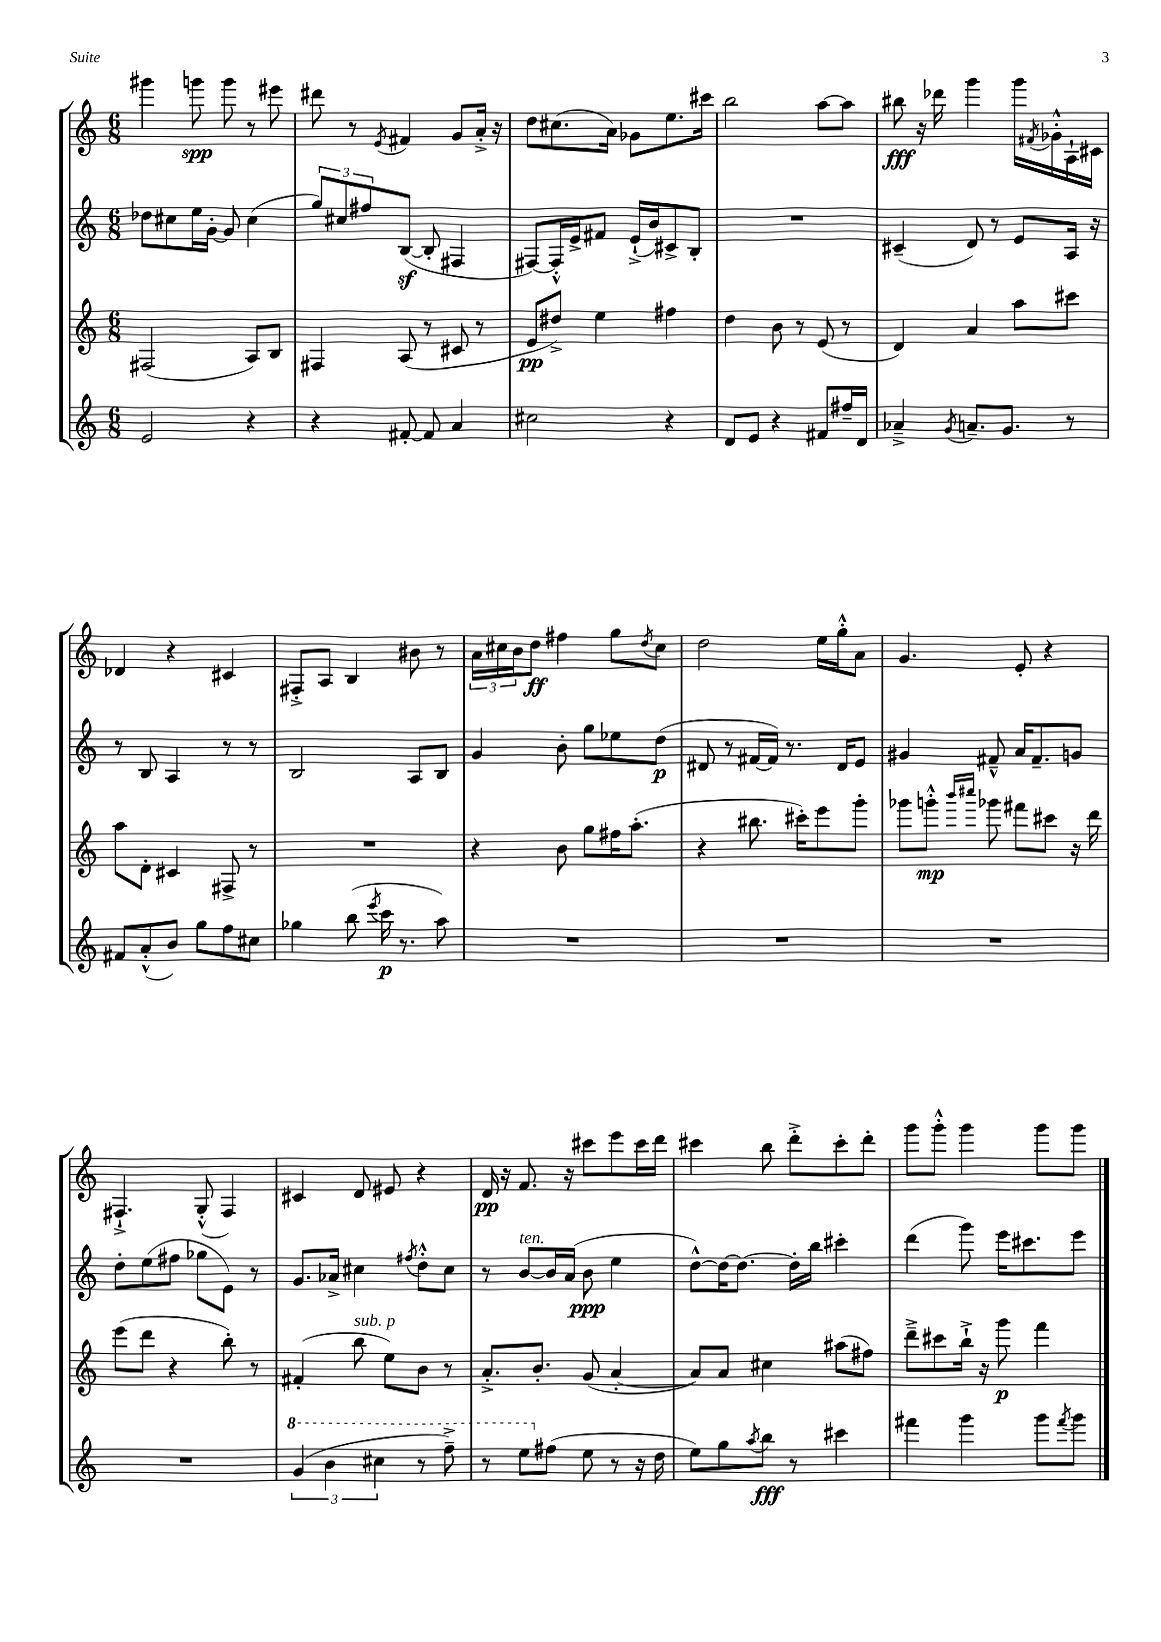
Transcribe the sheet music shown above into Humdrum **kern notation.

**kern	**kern	**kern	**kern
*staff4	*staff3	*staff2	*staff1
*clefG2	*clefG2	*clefG2	*clefG2
*k[]	*k[]	*k[]	*k[]
*M6/8	*M6/8	*M6/8	*M6/8
2e	(2F#	8dd-	4ggg#
.	.	8cc#	.
.	.	16ee	8ggg
.	.	[16g'	.
.	.	8g]	8ggg
4r	8A)	(4cc#	8r
.	8B	.	8eee#
=	=	=	=
4r	4F#	12gg)	8ddd#
.	.	12cc#	.
.	.	.	8r
.	.	12ff#	.
.	.	.	8qe
[8f#'	(8A	([8B	4f#
8f#]	8r	8B']	.
4a	8c#	4F#	8g
.	8r	.	16a'^
.	.	.	16r
=	=	=	=
2cc#	8e	[8F#)	8dd
.	8dd#^)	16F#'^^]	(8.cc#
.	.	16e^	.
.	4ee	8f#	.
.	.	.	16a)
.	.	(16e`^	8g-
.	.	16b)	.
4r	4ff#	8c#^	8.ee
.	.	8B'	.
.	.	.	16ccc#
=	=	=	=
8d	4dd	2.r	2bb
8e	.	.	.
4r	8b	.	.
.	8r	.	.
8f#	(8e	.	[8aa
16ff#~	8r	.	8aa]
16d	.	.	.
=	=	=	=
4a-~^	4d)	(4c#~	8bb#
.	.	.	16r
.	.	.	16ddd-
8qg	.	.	.
8.a~	4a	8d)	4ggg
.	.	8r	.
8.g	.	.	.
.	8aa	8e	16ggg
.	.	.	8qf#
.	.	.	16g-'^^
8r	8ccc#	16A	16A`
.	.	16r	16c#
=	=	=	=
8f#	8aa	8r	4d-
(8a'^^	8d'	8B	.
8b)	4c#	4A	4r
8gg	.	.	.
8ff	8F#^	8r	4c#
8cc#	8r	8r	.
=	=	=	=
4gg-	2.r	2B	8F#'^
.	.	.	8A
(8bb	.	.	4B
8qeee	.	.	.
16ccc	.	.	.
8.r	.	.	.
.	.	8A	8b#
8aa)	.	8B	8r
=	=	=	=
2.r	4r	4g	24a
.	.	.	24cc#
.	.	.	24b
.	.	.	8dd
.	8b	8b'	4ff#
.	8gg	8gg	.
.	16ff#	8ee-	8gg
.	(8.aa'	.	.
.	.	.	8qdd
.	.	(8dd	8cc#
=	=	=	=
2.r	4r	8d#	2dd
.	.	8r	.
.	8.bb#	[16f#	.
.	.	16f#])	.
.	.	8.r	.
.	16ccc#')	.	.
.	8eee	.	16ee
.	.	16d#	16gg'^^
.	8ggg'	8e	8a
=	=	=	=
2.r	8ggg-	4g#	4.g
.	8ggg'^^	.	.
.	16qqbbb	.	.
.	16qqcccc#	.	.
.	8ggg-	8f#~^^	.
.	8fff#	16a	8e'
.	.	8.f#~	.
.	8ccc#	.	4r
.	16r	8g	.
.	16ddd	.	.
=	=	=	=
2.r	(8eee	8dd'	4.F#`^
.	8ddd	(8ee	.
.	4r	8ff#	.
.	.	8gg-	(8G'^^
.	8bb')	8e)	4F#)
.	8r	8r	.
=	=	=	=
(6gg	(4f#'	8.g	4c#
6bb	.	.	.
.	.	16a-^	.
.	8bb	4cc#	8d
6ccc#	.	.	.
.	8ee)	.	8e#
.	.	8qff#	.
8r	8b	8dd'^^	4r
8fff~^)	8r	8cc#	.
=	=	=	=
8r	8.a'^	8r	16d
.	.	.	16r
8eee	.	[8b	8.f
.	8.b'	.	.
(8ff#	.	16b]	.
.	.	(16a	16r
8ee	(8g	8b	8ccc#
8r	[4a'	4ee	8eee
16r	.	.	16ccc#
16dd	.	.	16ddd
=	=	=	=
8ee)	8a])	[8dd^^)	4ccc#
8gg	8a	16dd_	.
.	.	8.dd_	.
8qaa	.	.	.
8bb	4cc#	.	8bb
8r	.	16dd']	8ddd'^
.	.	16bb	.
4ccc#	(8aa#	4ccc#'	8ccc#'
.	8ff#)	.	8ddd'
=	=	=	=
4fff#	8ddd~^	(4ddd	8ggg
.	8ccc#	.	8ggg'^^
4ggg	16bb`^	8ggg)	4ggg
.	16r	.	.
.	8ggg	16eee	.
.	.	8.ccc#	.
8ggg	4fff	.	8ggg
8qfff#	.	.	.
8ggg	.	8eee	8ggg
==	==	==	==
*-	*-	*-	*-
